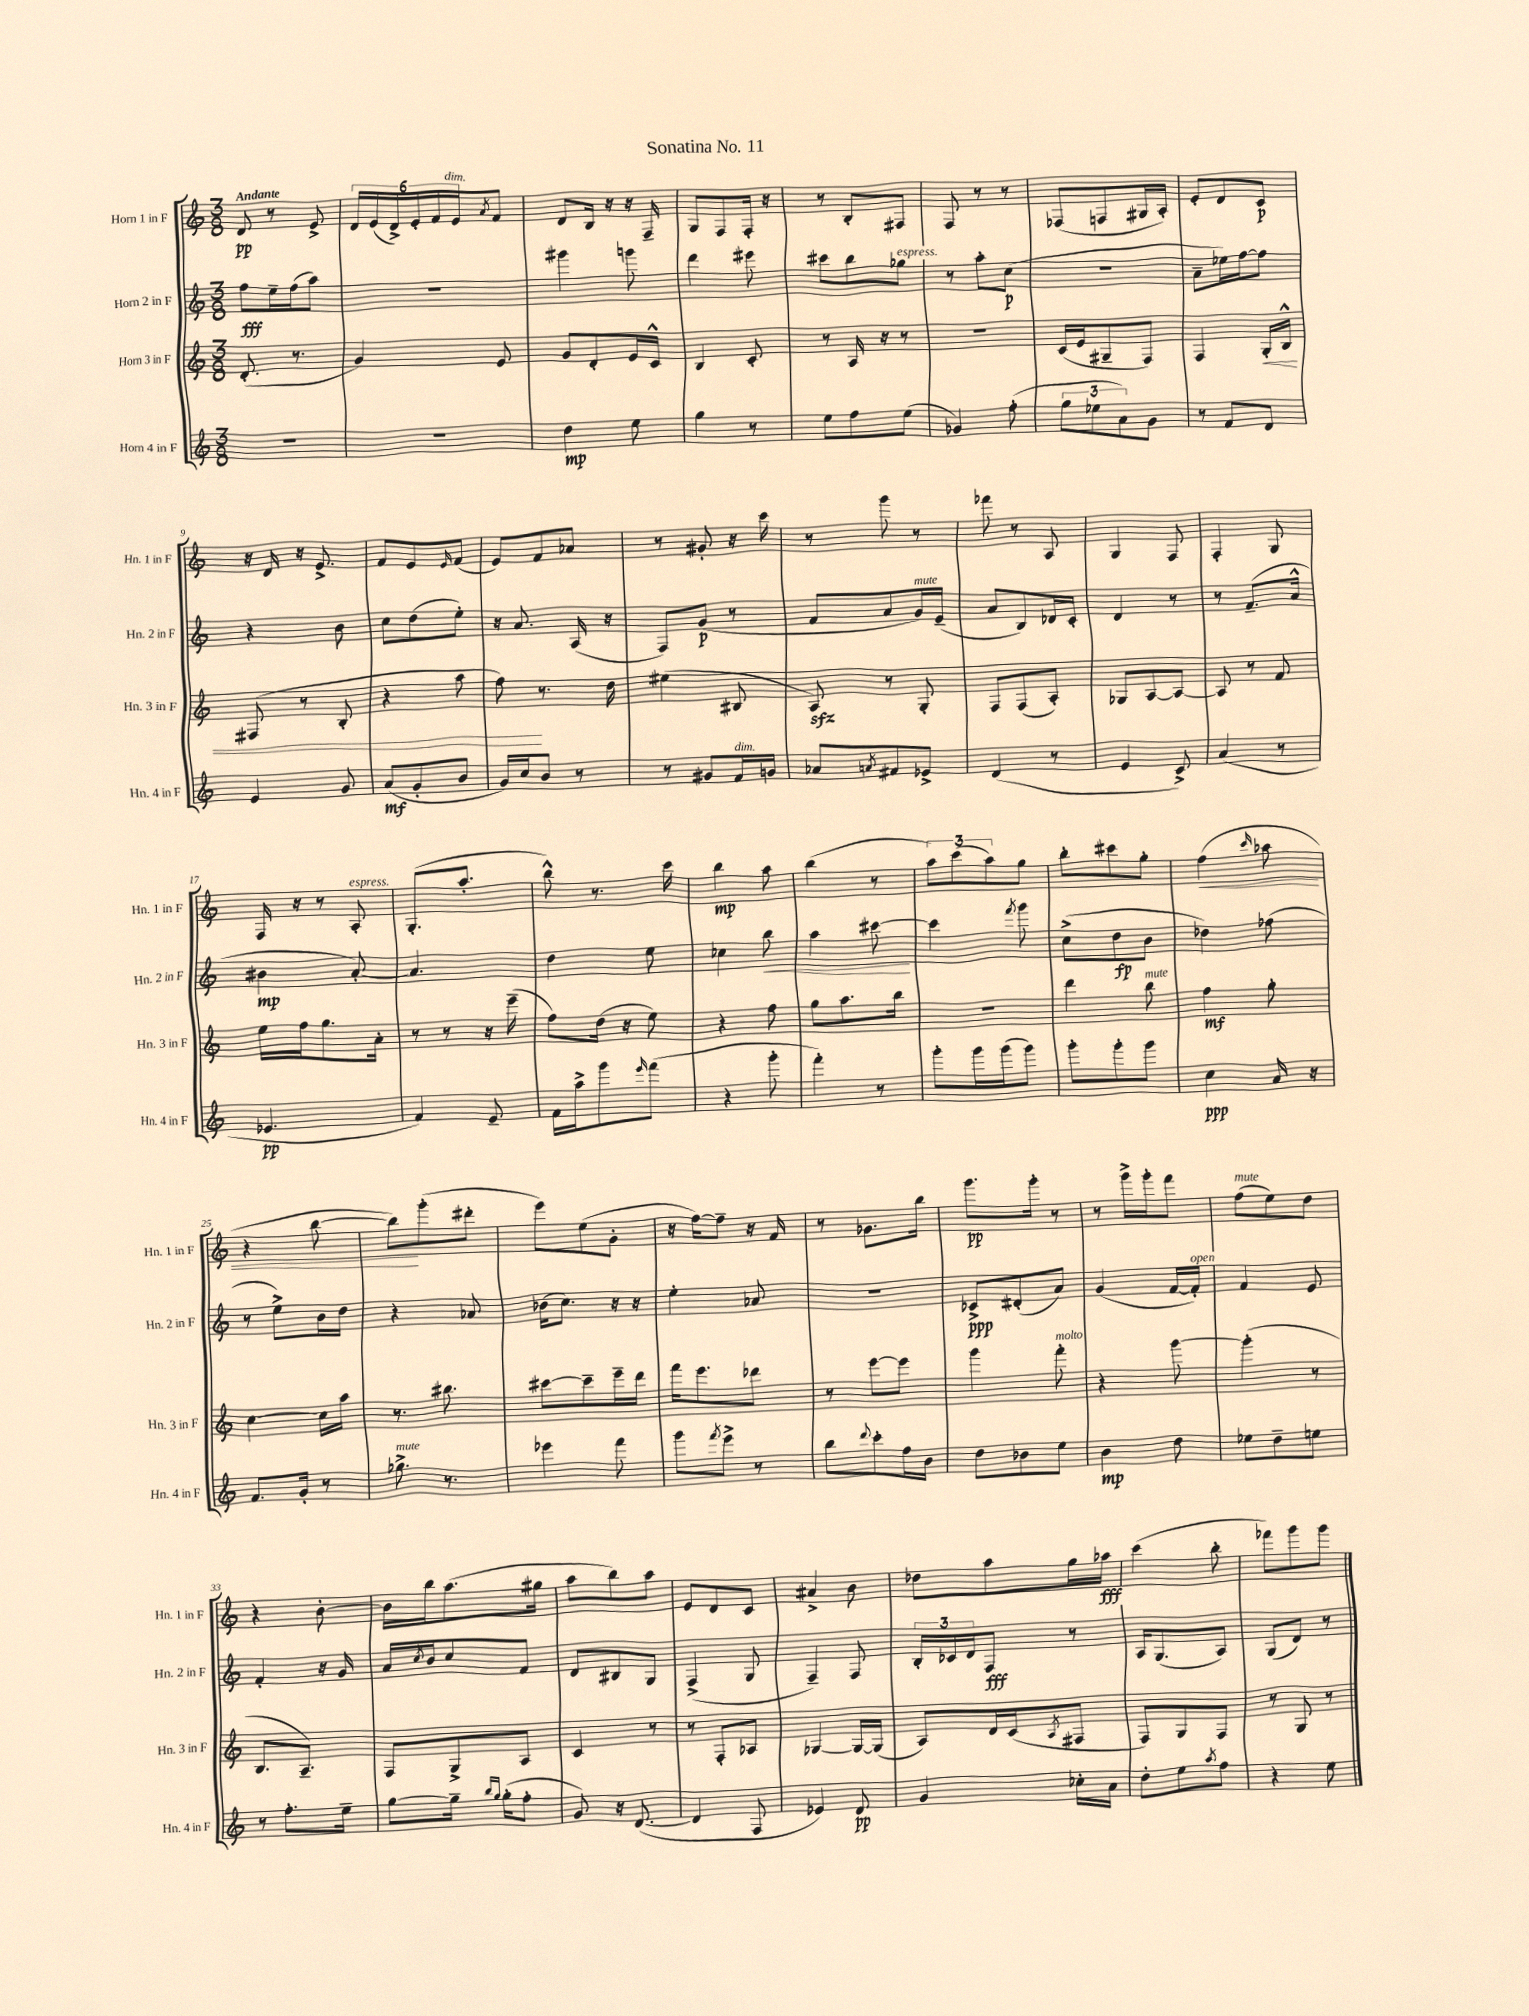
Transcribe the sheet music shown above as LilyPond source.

\header { title = "Sonatina No. 11" }
<<
\new StaffGroup <<
\new Staff = "s0" \with { instrumentName = "Horn 1 in F" shortInstrumentName = "Hn. 1 in F" } {
    \clef treble \key c \major \numericTimeSignature \time 3/8 \tempo "Andante"
    d'8\pp r8 e'8-> |
    \tuplet 6/4 { d'16 e'16( d'16->) e'16-. f'16 e'16^\markup { \italic "dim." } } \acciaccatura { a'8 } f'8 |
    d'8 b16 r16 r16 f16-- |
    g8 f8 f16-. r16 |
    r8 b8-. fis8 |
    f8 r8 r8 |
    fes8( f8 gis16 a16-.) |
    e'8-. d'8 c'8\p |
    r16 d'16 r16 e'8.-> |
    f'8 e'8 \grace { e'16 } f'8( |
    e'8) f'8 aes'8 |
    r8 gis'8-. r16 c'''16 |
    r8 g'''8 r8 |
    fes'''8 r8 a8 |
    g4 f8 |
    f4-. g8 |
    f16 r16 r8 a8-.^\markup { \italic "espress." } |
    g8.-.( a''8.-. |
    b''8-^) r8. c'''16 |
    b''4\mp a''8 |
    b''4( r8 |
    \tuplet 3/2 { a''8) c'''8( a''8) } g''8 |
    b''8-. cis'''8 g''8-. |
    f''4\<( \grace { c'''16 } aes''8 |
    r4 b''8~ |
    b''8\!) g'''8-.( dis'''8-. |
    e'''8) e''8( g'8-. |
    r16 f''16~) f''8-- r16 f'16 |
    r8 ges'8. b''16 |
    g'''8.\pp g'''16-. r8 |
    r8 g'''16-> g'''16-. f'''8 |
    f''8^\markup { \italic "mute" }( e''8) d''8 |
    r4 b'8~-. |
    b'16 b''16 a''8.( gis''16 |
    a''8 b''8) a''8 |
    e'8 d'8 c'8 |
    ais'4-> b'8 |
    des''8 a''8 g''16 aes''16\fff |
    c'''4( b''8-. |
    fes'''8) g'''8 g'''8 \bar "|." |
}
\new Staff = "s1" \with { instrumentName = "Horn 2 in F" shortInstrumentName = "Hn. 2 in F" } {
    \clef treble \key c \major \numericTimeSignature \time 3/8
    f''8\fff e''16-- f''16( a''8) |
    R4. |
    gis'''4 g'''8 |
    d'''4 eis'''8 |
    cis'''8 b''8 ges''8^\markup { \italic "espress." } |
    r8 a''8-. c''8\p( |
    r4. |
    a'8-- ees''16) f''16~ f''8 |
    r4 b'8 |
    c''8 d''8( e''8-.) |
    r16 a'8. a16( r16 |
    f8) g'8\p( r8 |
    f'8 a'8 g'16^\markup { \italic "mute" }) e'16--( |
    a'8 b8) des'16 c'16-. |
    d'4 r8 |
    r8 f'8.--( a'16-^ |
    bis'4\mp a'8~-.) |
    a'4. |
    d''4 e''8 |
    ces''4 b''8\< |
    a''4 cis'''8~\! |
    cis'''4 \acciaccatura { f'''8 } g'''8 |
    c''8->( d''8\fp b'8 |
    des''4) fes''8( |
    r8 e''8->) b'16 d''16 |
    r4 aes'8 |
    bes'16( c''8.) r16 r16 |
    e''4-. aes'8 |
    R4. |
    ces'8->\ppp dis'8-.( a'8) |
    g'4( f'16~ f'16-.^\markup { \italic "open" }) |
    f'4 e'8 |
    f'4-. r16 g'16 |
    a'16 \acciaccatura { c''8 } b'16 c''8 f'8 |
    d'8 bis8 g8 |
    f4->( g8 |
    f4--) f8 |
    \tuplet 3/2 { b16-. ces'16 d'16 } f8\fff r8 |
    a16 g8.( a8) |
    g8( d'8) r8 \bar "|." |
}
\new Staff = "s2" \with { instrumentName = "Horn 3 in F" shortInstrumentName = "Hn. 3 in F" } {
    \clef treble \key c \major \numericTimeSignature \time 3/8
    d'8.-.( r8. |
    g'4) e'8 |
    g'8 d'8-. e'16 c'16-^ |
    b4 c'8-. |
    r8 a16 r16 r8 |
    R4. |
    c'16( e'16 gis8-- f8) |
    f4 g16-.\< b16-^ |
    fis8( r8 b8-. |
    r4 a''8 |
    f''8\!) r8. d''16 |
    eis''4( bis8 |
    a8\sfz) r8 g8-. |
    f8 f8( a8-.) |
    ges8 a8~ a8~ |
    a8 r8 f'8 |
    e''16 f''16 g''8. a'16-. |
    r8 r8 r16 e'''16--( |
    f''8) d''16( r16 e''8) |
    r4 f''8 |
    g''8 a''8. b''16 |
    R4. |
    d'''4 b''8^\markup { \italic "mute" } |
    f''4\mf g''8-. |
    c''4~ c''16 a''16 |
    r8. bis''8. |
    cis'''8~ cis'''8-- e'''16-- d'''16 |
    f'''16 e'''8. des'''8 |
    r8 e'''8~ e'''8 |
    g'''4 f'''8-.^\markup { \italic "molto" } |
    r4 g'''8~ |
    g'''4-.( r8 |
    b8. a8.--) |
    f8 g8-> a8 |
    c'4 r8 |
    r8 f8-. aes8 |
    ges4~ ges16~ ges16( |
    a8) d'16 c'16( \acciaccatura { a8 } fis8 |
    f8) g8 f8 |
    r8 g8 r8 \bar "|." |
}
\new Staff = "s3" \with { instrumentName = "Horn 4 in F" shortInstrumentName = "Hn. 4 in F" } {
    \clef treble \key c \major \numericTimeSignature \time 3/8
    R4. |
    R4. |
    d''4\mp e''8 |
    g''4 r8 |
    e''8 f''8 e''8( |
    ges'4) f''8-.( |
    \tuplet 3/2 { g''8 ees''8 a'8) } g'8 |
    r8 f'8 d'8 |
    e'4 g'8 |
    a'8\mf( g'8-. b'8 |
    g'16) c''16 b'8 r8 |
    r8 gis'8 f'16^\markup { \italic "dim." } g'16 |
    aes'8 \acciaccatura { a'8 } fis'8 ees'8-> |
    d'4( r8 |
    e'4 c'8->) |
    a'4( r8 |
    ees'4.\pp |
    f'4) e'8-- |
    f'16 a''16-> g'''8 \grace { e'''16 } f'''8( |
    r4 g'''8-. |
    f'''4-.) r8 |
    g'''8-. g'''16 g'''16( g'''8) |
    g'''8-. g'''8-. g'''8 |
    c''4\ppp a'16 r16 |
    f'8. g'16-. r8 |
    ges''8.->^\markup { \italic "mute" } r8. |
    ees'''4 f'''8 |
    g'''8 \acciaccatura { f'''8 } e'''8-> r8 |
    b''8 \appoggiatura { d'''8 } c'''8-. f''16 b'16 |
    d''8 bes'8 e''8 |
    b'4\mp d''8 |
    ees''8 d''8-- e''8 |
    r8 f''8.-. e''16-- |
    g''8~ g''16-- \grace { b''16 g''16 } g''16-.( f''8-. |
    g'8) r16 d'8.~( |
    d'4 f8 |
    ees'4) d'8\pp |
    g'4 ces''16-. a'16 |
    d''8-. e''8 \acciaccatura { a''8 } f''8 |
    r4 e''8 \bar "|." |
}
>>
>>
